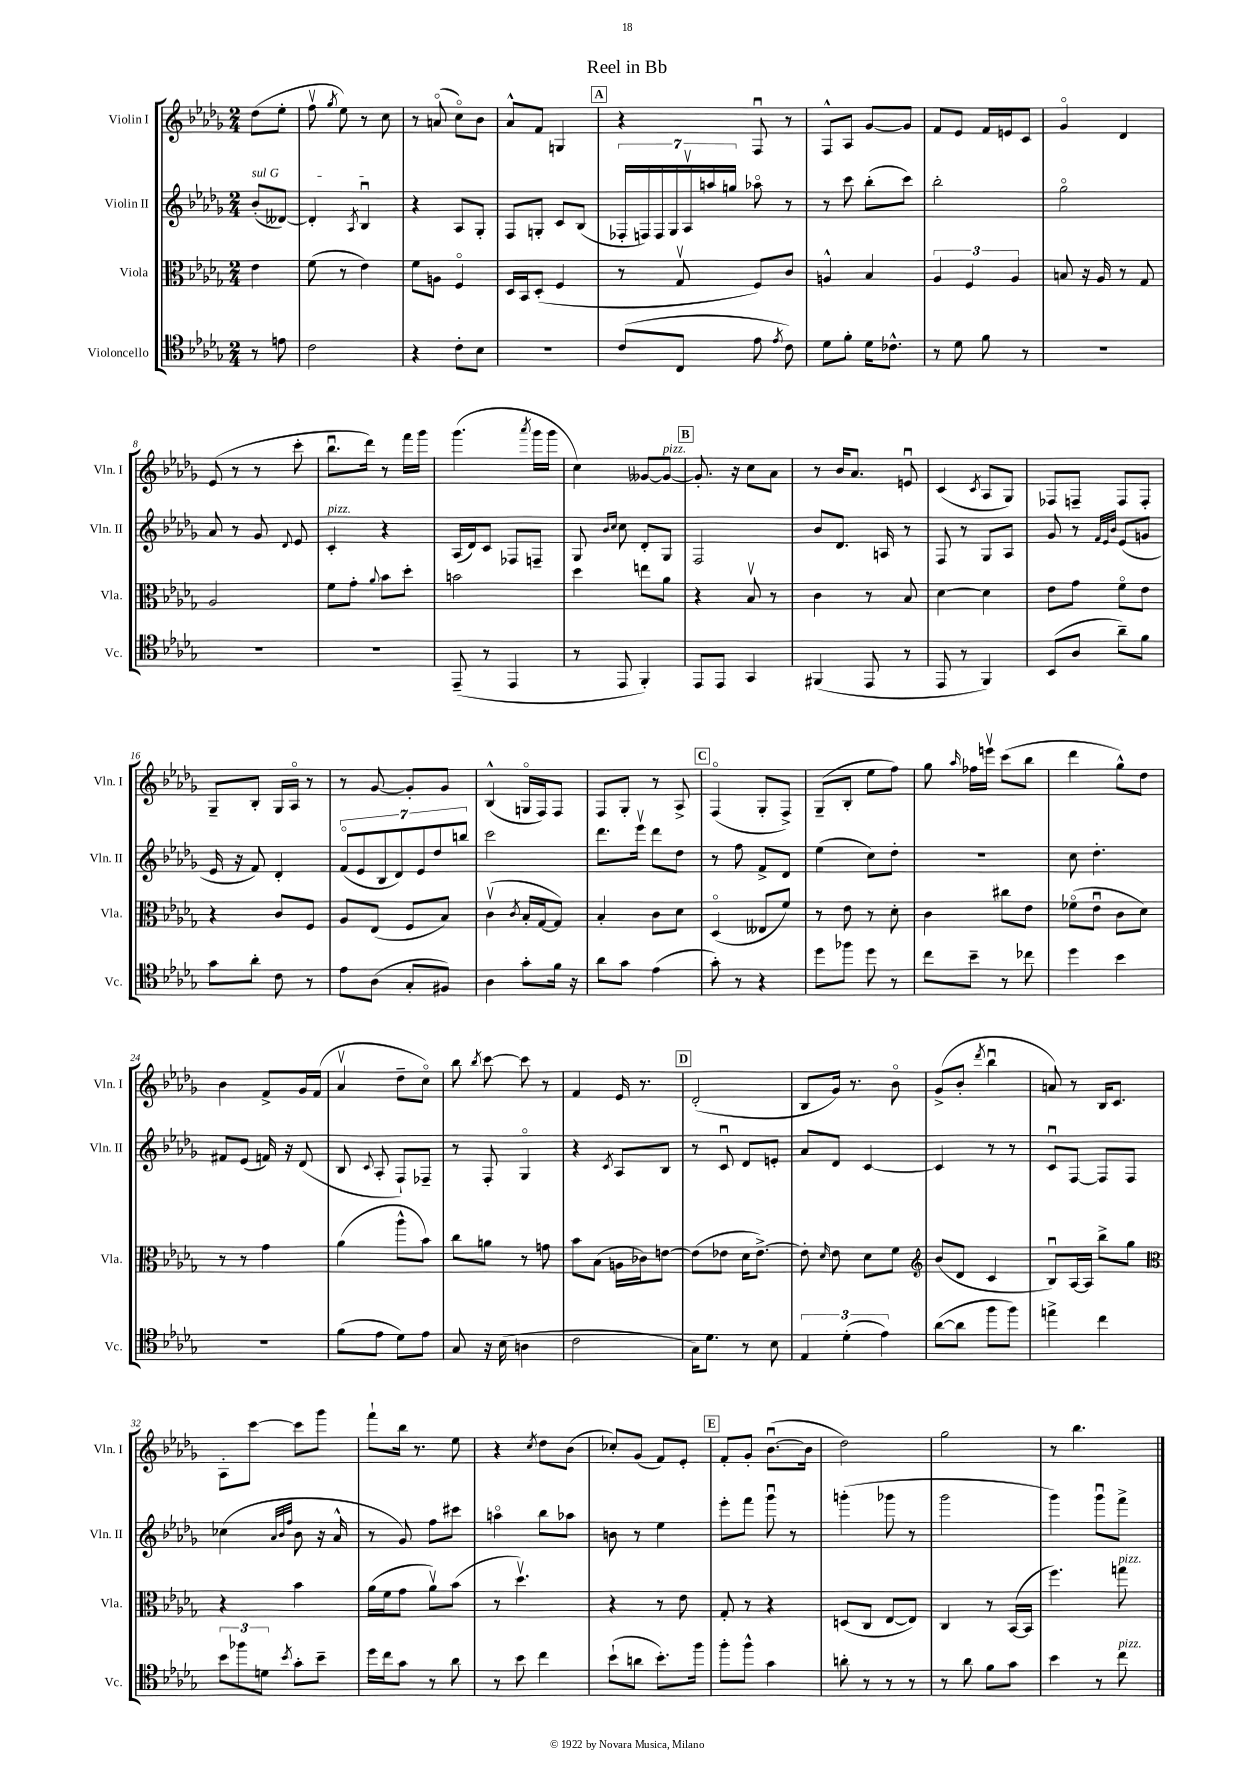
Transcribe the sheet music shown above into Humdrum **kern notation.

**kern	**kern	**kern	**kern
*staff4	*staff3	*staff2	*staff1
*clefC4	*clefC3	*clefG2	*clefG2
*k[b-e-a-d-g-]	*k[b-e-a-d-g-]	*k[b-e-a-d-g-]	*k[b-e-a-d-g-]
*M2/4	*M2/4	*M2/4	*M2/4
8r	4e-\	(8b-'/L	(8dd-\L
8e\	.	[8d--/J)	8ee-'\J
=	=	=	=
2c\	(8f\	4d--'/]	8ffv\
.	.	.	8qgg-/
.	8r	.	8ee-\)
.	.	8qA-/	.
.	4e-\)	4B-u/	8r
.	.	.	8cc\
=	=	=	=
4r	8f\L	4r	8r
.	8A\J	.	(8ao/
8c'\L	4Fo/	8A-/L	8cco\L)
8B-\J	.	8G-'/J	8b-\J
=	=	=	=
2r	16D-/LL	8F/L	8a-^^/L
.	16BB-/J	.	.
.	(8D-'/J	8G'/J	8f/J
.	4F/	8c/L	4G/
.	.	(8B-/J	.
=	=	=	=
(8c/L	8r	28F-'/LL	4r
.	.	28F/)	.
.	.	28F/	.
.	.	28G-/	.
8C/J	8G-v/	.	.
.	.	28A-v/	.
.	.	28aa/	.
.	.	28gg/JJ	.
8e-\	8F/L)	8aa-o\	8Fu/
8qe-/	.	.	.
8c\)	8c/J	8r	8r
=	=	=	=
8d-\L	4A^^/	8r	8F^^/L
8f'\J	.	8ccc\	8A-/J
16d-\LK	4B-/	(8bb-'\L	[8g-/L
8.c-^^\J	.	.	.
.	.	8ccc\J)	8g-/]J
=	=	=	=
8r	6A-/	2bb-'\	8f/L
8d-\	.	.	8e-/J
.	6F/	.	.
8f\	.	.	16f/LL
.	.	.	16e/J
.	6A-/	.	.
8r	.	.	8c/J
=	=	=	=
2r	8B/	2gg-o\	4g-o/
.	16r	.	.
.	16A-/	.	.
.	8r	.	4d-/
.	8G-/	.	.
=	=	=	=
2r	2A-/	8a-/	(8e-/
.	.	8r	8r
.	.	8g-/	8r
.	.	8qqd-/	.
.	.	8e-/	8ccc'\
=	=	=	=
2r	8f\L	4c'/	8.bb-u\L
.	8g-'\J	.	.
.	.	.	16ddd-\Jk)
.	8qqa-/	.	.
.	8b-\L	4r	8r
.	8dd-'\J	.	16fff\LL
.	.	.	16ggg-\JJ
=	=	=	=
(8EE-~/	2b\	(16A-/LL	(4.ggg-\
.	.	16d-/J)	.
8r	.	8c/J	.
4EE-/	.	8F-/L	.
.	.	.	8qaaa-/
.	.	8F~/J	16ggg-\LL
.	.	.	16ggg-\JJ
=	=	=	=
8r	4dd-\	8G-/	4cc\)
.	.	16qqb-/LL	.
.	.	16qqcc/JJ	.
8EE-/	.	8cc\	.
4FF'/)	8ee\L	8d-'/L	[8g--/L
.	8a-\J	8G-/J	8g--/_J
=	=	=	=
8EE-/L	4r	2F/	8.g--'/]
8EE-/J	.	.	.
.	.	.	16r
4GG-/	8B-v/	.	8cc\L
.	8r	.	8a-\J
=	=	=	=
(4FF#/	4c\	8b-/L	8r
.	.	8.d-/J	16b-/LK
.	.	.	8.a-/J
8EE-/	8r	.	.
.	.	16A/	.
8r	8B-/	8r	8eu/
=	=	=	=
8EE-/	[4d-\	8F/	(4c/
8r	.	8r	.
.	.	.	8qc/
4FF/)	4d-\]	8G-/L	8A-/L
.	.	8A-/J	8G-/J)
=	=	=	=
(8BB-/L	8e-\L	8g-/	8F-/L
8A-/J	8g-\J	8r	8F~/J
.	.	32qqf/LLL	.
.	.	32qqe-/	.
.	.	32qqb-/JJJ	.
8a-~\L)	8fo\L	(8e-/L	8F/L
8f\J	8e-\J	8g/J	8F'/J
=	=	=	=
8g-\L	4r	16e-/	8G-~/L
.	.	16r	.
8a-'\J	.	8f/)	8B-'/J
8c\	8c/L	4d-'/	16G-/LL
.	.	.	16A-o/JJ
8r	8F/J	.	8r
=	=	=	=
8e-\L	8A-/L	(14fo/L	8r
.	.	14e-/	.
(8A-\J	(8E-/J	.	[8g-/
.	.	14B-/	.
.	.	14d-/)	.
8G-'/L	8F/L	.	8g-'/]L
.	.	14e-/	.
.	.	14dd-/	.
8F#/J)	8B-/J)	.	8g-/J
.	.	14bb/J	.
=	=	=	=
4A-\	(4cv\	2ccc\	(4B-^^/
.	8qc/	.	.
8g-'\L	16B-'/LL	.	16Go/LL
.	[16G-/J	.	16F/J)
16f\Jk	8G-/]J)	.	8F/J
16r	.	.	.
=	=	=	=
8a-\L	4B-'/	8.ddd-\L	8F/L
8g-\J	.	.	8G-'/J
.	.	16eee-v\Jk	.
(4e-\	8c\L	8ddd-\L	8r
.	8d-\J	8dd-\J	8A-^/
=	=	=	=
8g-'\)	(4D-o/	8r	(4Fo/
8r	.	8ff\	.
4r	8E--/L	8f^/L	8G-'/L
.	8f/J)	8d-/J	8F^/J)
=	=	=	=
8dd-\L	8r	(4ee-\	(8G-~/L
8ff-\J	8e-\	.	8B-'/J
8dd-\	8r	8cc\L)	8ee-\L
8r	8d-'\	8dd-'\J	8ff\J)
=	=	=	=
8cc\L	4c\	2r	8gg-\
.	.	.	16qqaa-/
8b-~\J	.	.	16ff-\LL
.	.	.	16eeev\JJ
8r	8cc#\L	.	(8ccc\L
8cc-\	8e-\J	.	8bb-\J
=	=	=	=
4dd-\	(8f-o\L	8cc\	4ddd-\
.	8e-u\J	4.dd-'\	.
4b-\	8c\L	.	8gg-^^\L)
.	8d-\J)	.	8dd-\J
=	=	=	=
2r	8r	8f#/L	4b-\
.	8r	(8e-/J	.
.	4g-\	16f/)	8f^/L
.	.	16r	.
.	.	(8d-/	16g-/L
.	.	.	(16f/JJ
=	=	=	=
(8f\L	(4a-\	8B-/	4a-v/
.	.	8qqc/	.
8e-\J	.	8A-'/	.
8d-\L)	8aa-^^\L	8F`/L)	8dd-~\L
8e-\J	8b-\J)	8F-~/J	8cco\J)
=	=	=	=
8G-/	8cc\L	8r	8bb-\
.	.	.	8qbb-/
16r	8a\J	8F'/	[8ccc\
(16B-\	.	.	.
4A\	8r	4G-o/	8ccc\]
.	8g\	.	8r
=	=	=	=
2c\	8b-\L	4r	4f/
.	(8B-\J	.	.
.	.	8qc/	.
.	16A\LL	8A-/L	16e-/
.	16c-\J)	.	8.r
.	[8e\J	8B-/J	.
=	=	=	=
16G-\LK)	(8e\]L	8r	(2d-'/
8.d-\J	.	.	.
.	8e-\J	8cu/	.
8r	16d-\LK	8d-/L	.
.	[8.e-^\J)	.	.
8B-\	.	8e'/J	.
=	=	=	=
6E-/	8e-'\]	8a-/L	8B-/L
.	16qqd-/	.	.
.	8e-\	8d-/J	16g-/Jk)
(6d-'\	.	.	.
.	.	.	8.r
.	8d-\L	[4c/	.
6e-\)	.	.	.
.	8f\J	.	8b-o\
=	=	=	=
*	*clefG2	*	*
([8a-\L	(8b-/L	4c/]	(8g-^/L
8a-\]J	8d-/J	.	8b-'/J
.	.	.	8qddd-/
8ff\L	4c/	8r	4bb-u\
8ff\J)	.	8r	.
=	=	=	=
4ee^\	8B-u/L)	8cu/L	8a/)
.	[16A-/L	[8F/J	8r
.	16A-/]JJ	.	.
4cc\	8bb-^\L	8F/]L	16B-/LK
.	.	.	8.c/J
.	8gg-\J	8F/J	.
=	=	=	=
*	*clefC3	*	*
12b-\L	4r	(4cc-\	8A-'\L
12ff-\	.	.	.
.	.	.	[8ccc\J
12d\J	.	.	.
.	.	32qqa-/LLL	.
.	.	32qqb-/	.
8qb-/	.	32qqff/JJJ	.
8g-'\L	4b-\	8b-\	8ccc\]L
8b-~\J	.	16r	8ggg-\J
.	.	16a-^^/	.
=	=	=	=
16dd-\LL	(16a-\LL	8r	8fff`\L
16cc\J	16f\J	.	.
8g-\J	8g-\J	8g-/)	16bb-\Jk
.	.	.	8.r
8r	8a-v\L)	8ff\L	.
8a-\	(8b-\J	8ccc#\J	8ee-\
=	=	=	=
8r	8r	4aao\	4r
8b-\	4.dd-v\)	.	.
.	.	.	8qcc/
4cc\	.	8bb-\L	8dd-\L
.	.	8aa-\J	(8b-\J
=	=	=	=
(8b-`\L	4r	8b\	8cc-'/L)
8a\J	.	8r	(8g-/J
8.b-'\L)	8r	4ee-\	8f/L)
.	8e-\	.	8e-'/J
16ff\Jk	.	.	.
=	=	=	=
8ff'\L	8G-'/	8eee-'\L	8f'/L
8ff^^\J	8r	8fff\J	8g-'/J
4g-\	4r	8ggg-u\	([8.b-u\L
.	.	8r	.
.	.	.	16b-\]Jk
=	=	=	=
8a'\	(8D/L	(4ggg'\	2dd-\)
8r	8C/J	.	.
8r	[8E-/L	8ggg-\	.
8r	8E-/]J)	8r	.
=	=	=	=
8r	4C/	2ggg-\	2gg-\
8a-\	.	.	.
8f\L	8r	.	.
8g-\J	([16BB-/LL	.	.
.	16BB-/]JJ	.	.
=	=	=	=
4b-\	4.ff\)	4ggg-\)	8r
.	.	.	4.bb-\
8r	.	8ggg-u\L	.
8cc\	8gg\	8fff^\J	.
==	==	==	==
*-	*-	*-	*-
